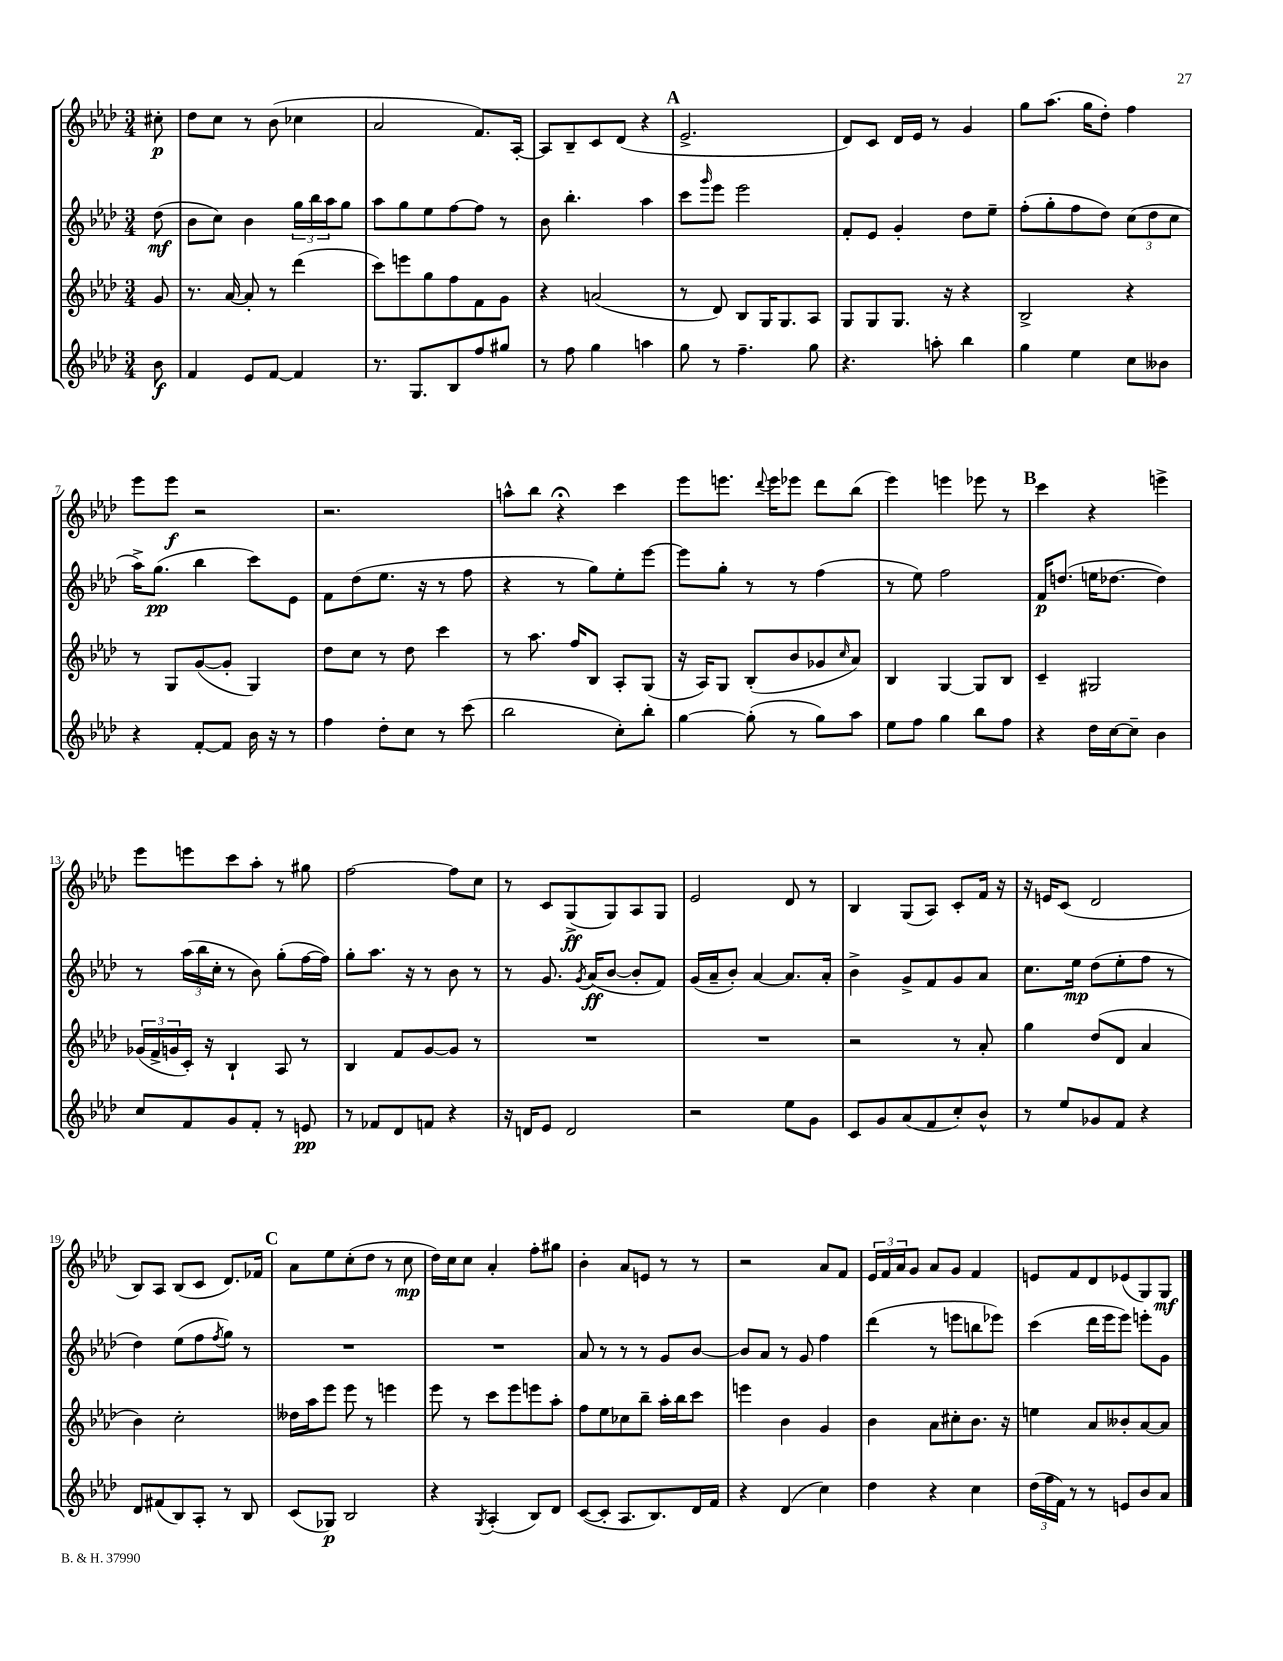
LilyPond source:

<<
\new StaffGroup <<
\new Staff = "s0" {
    \clef treble \key aes \major \numericTimeSignature \time 3/4 \partial 8
    cis''8-.\p |
    des''8 c''8 r8 bes'8( ces''4 |
    aes'2 f'8.) aes16~-. |
    aes8 bes8-- c'8 des'8( r4 |
    \mark \markup { \bold "A" } ees'2.-> |
    des'8) c'8 des'16 ees'16 r8 g'4 |
    g''8 aes''8.( g''16 des''8-.) f''4 |
    ees'''8 ees'''8\f r2 |
    r2. |
    a''8-^ bes''8 r4\fermata c'''4 |
    ees'''8 e'''8. \appoggiatura { des'''8 } e'''16 ees'''8 des'''8 bes''8( |
    ees'''4) e'''4 ees'''8 r8 |
    \mark \markup { \bold "B" } c'''4 r4 e'''4-> |
    ees'''8 e'''8 c'''8 aes''8-. r8 gis''8 |
    f''2~ f''8 c''8 |
    r8 c'8 g8->\ff( g8) aes8 g8 |
    ees'2 des'8 r8 |
    bes4 g8( aes8) c'8-. f'16 r16 |
    r16 e'16 c'8( des'2 |
    bes8) aes8 bes8( c'8 des'8.) fes'16 |
    \mark \markup { \bold "C" } aes'8 ees''8 c''8-.( des''8 r8 c''8\mp |
    des''16) c''16 c''8 aes'4-. f''8-. gis''8 |
    bes'4-. aes'8 e'8 r8 r8 |
    r2 aes'8 f'8 |
    \tuplet 3/2 { ees'16 f'16 aes'16 } g'8 aes'8 g'8 f'4 |
    e'8 f'8 des'8 ees'8( g8) g8\mf \bar "|." |
}
\new Staff = "s1" {
    \clef treble \key aes \major \numericTimeSignature \time 3/4 \partial 8
    des''8\mf( |
    bes'8 c''8) bes'4 \tuplet 3/2 { g''16 bes''16 aes''16 } g''8 |
    aes''8 g''8 ees''8 f''8~ f''8 r8 |
    bes'8 bes''4.-. aes''4 |
    \mark \markup { \bold "A" } c'''8 \grace { g'''16 } ees'''8 ees'''2 |
    f'8-. ees'8 g'4-. des''8 ees''8-- |
    f''8-.( g''8-. f''8 des''8) \tuplet 3/2 { c''8( des''8 c''8 } |
    aes''16->) g''8.\pp( bes''4 c'''8) ees'8 |
    f'8 des''8( ees''8. r16 r8 f''8 |
    r4 r8 g''8) ees''8-. ees'''8~ |
    ees'''8 g''8-. r8 r8 f''4( |
    r8 ees''8) f''2 |
    \mark \markup { \bold "B" } f'16\p d''8.( e''16 des''8.~ des''4) |
    r8 \tuplet 3/2 { aes''16( bes''16 c''16-. } r8 bes'8) g''8-.( f''16~ f''16) |
    g''8-. aes''8. r16 r8 bes'8 r8 |
    r8 g'8. \acciaccatura { g'8 } aes'16\ff( bes'8~ bes'8-. f'8) |
    g'16( aes'16-- bes'8-.) aes'4~ aes'8. aes'16-. |
    bes'4-> g'8-> f'8 g'8 aes'8 |
    c''8. ees''16\mp des''8( ees''8-. f''8 r8 |
    des''4) ees''8( f''8 \acciaccatura { f''8 } g''8) r8 |
    \mark \markup { \bold "C" } R2. |
    R2. |
    aes'8 r8 r8 r8 g'8 bes'8~ |
    bes'8 aes'8 r8 g'8 f''4 |
    des'''4( r8 e'''8 b''8 ees'''8) |
    c'''4( des'''16 ees'''16 ees'''8) e'''8-. g'8 \bar "|." |
}
\new Staff = "s2" {
    \clef treble \key aes \major \numericTimeSignature \time 3/4 \partial 8
    g'8 |
    r8. aes'16~ aes'8-. r8 des'''4( |
    c'''8) e'''8 g''8 f''8 f'8 g'8 |
    r4 a'2( |
    \mark \markup { \bold "A" } r8 des'8) bes8 g16 g8. aes8 |
    g8 g8 g8. r16 r4 |
    bes2-> r4 |
    r8 g8 g'8~( g'8-. g4) |
    des''8 c''8 r8 des''8 c'''4 |
    r8 aes''8. f''16 bes8 aes8-. g8( |
    r16 aes16) g8 bes8-.( bes'8 ges'8 \grace { c''16 } aes'8) |
    bes4 g4~ g8 bes8 |
    \mark \markup { \bold "B" } c'4-- gis2 |
    \tuplet 3/2 { ges'16( f'16-> g'16 } c'16-.) r16 bes4-! aes8 r8 |
    bes4 f'8 g'8~ g'8 r8 |
    R2. |
    R2. |
    r2 r8 aes'8-. |
    g''4 des''8( des'8 aes'4 |
    bes'4) c''2-. |
    \mark \markup { \bold "C" } deses''16 aes''16 ees'''8 ees'''8 r8 e'''4 |
    ees'''8 r8 c'''8 ees'''8 e'''8 aes''8-. |
    f''8 ees''8 ces''8 bes''8-- aes''16-. bes''16 c'''8 |
    e'''4 bes'4 g'4 |
    bes'4 aes'8 cis''8-. bes'8. r16 |
    e''4 aes'8 beses'8-. aes'8~ aes'8 \bar "|." |
}
\new Staff = "s3" {
    \clef treble \key aes \major \numericTimeSignature \time 3/4 \partial 8
    bes'8\f |
    f'4 ees'8 f'8~ f'4 |
    r8. g8. bes8 f''8 gis''8 |
    r8 f''8 g''4 a''4 |
    \mark \markup { \bold "A" } g''8 r8 f''4.-- g''8 |
    r4. a''8-. bes''4 |
    g''4 ees''4 c''8 beses'8 |
    r4 f'8~-. f'8 bes'16 r16 r8 |
    f''4 des''8-. c''8 r8 c'''8( |
    bes''2 c''8-.) bes''8-. |
    g''4~ g''8-.( r8 g''8) aes''8 |
    ees''8 f''8 g''4 bes''8 f''8 |
    \mark \markup { \bold "B" } r4 des''16 c''16~ c''8-- bes'4 |
    c''8 f'8 g'8 f'8-. r8 e'8\pp |
    r8 fes'8 des'8 f'8 r4 |
    r16 d'16 ees'8 d'2 |
    r2 ees''8 g'8 |
    c'8 g'8 aes'8( f'8 c''8-.) bes'8-^ |
    r8 ees''8 ges'8 f'8 r4 |
    des'8 fis'8( bes8) aes8-. r8 bes8 |
    \mark \markup { \bold "C" } c'8( ges8\p) bes2 |
    r4 \acciaccatura { g8 } aes4-.( bes8) des'8 |
    c'8~( c'8-. aes8. bes8.) des'16 f'16 |
    r4 des'4( c''4) |
    des''4 r4 c''4 |
    \tuplet 3/2 { des''16( f''16 f'16) } r8 r8 e'8 bes'8 aes'8 \bar "|." |
}
>>
>>
